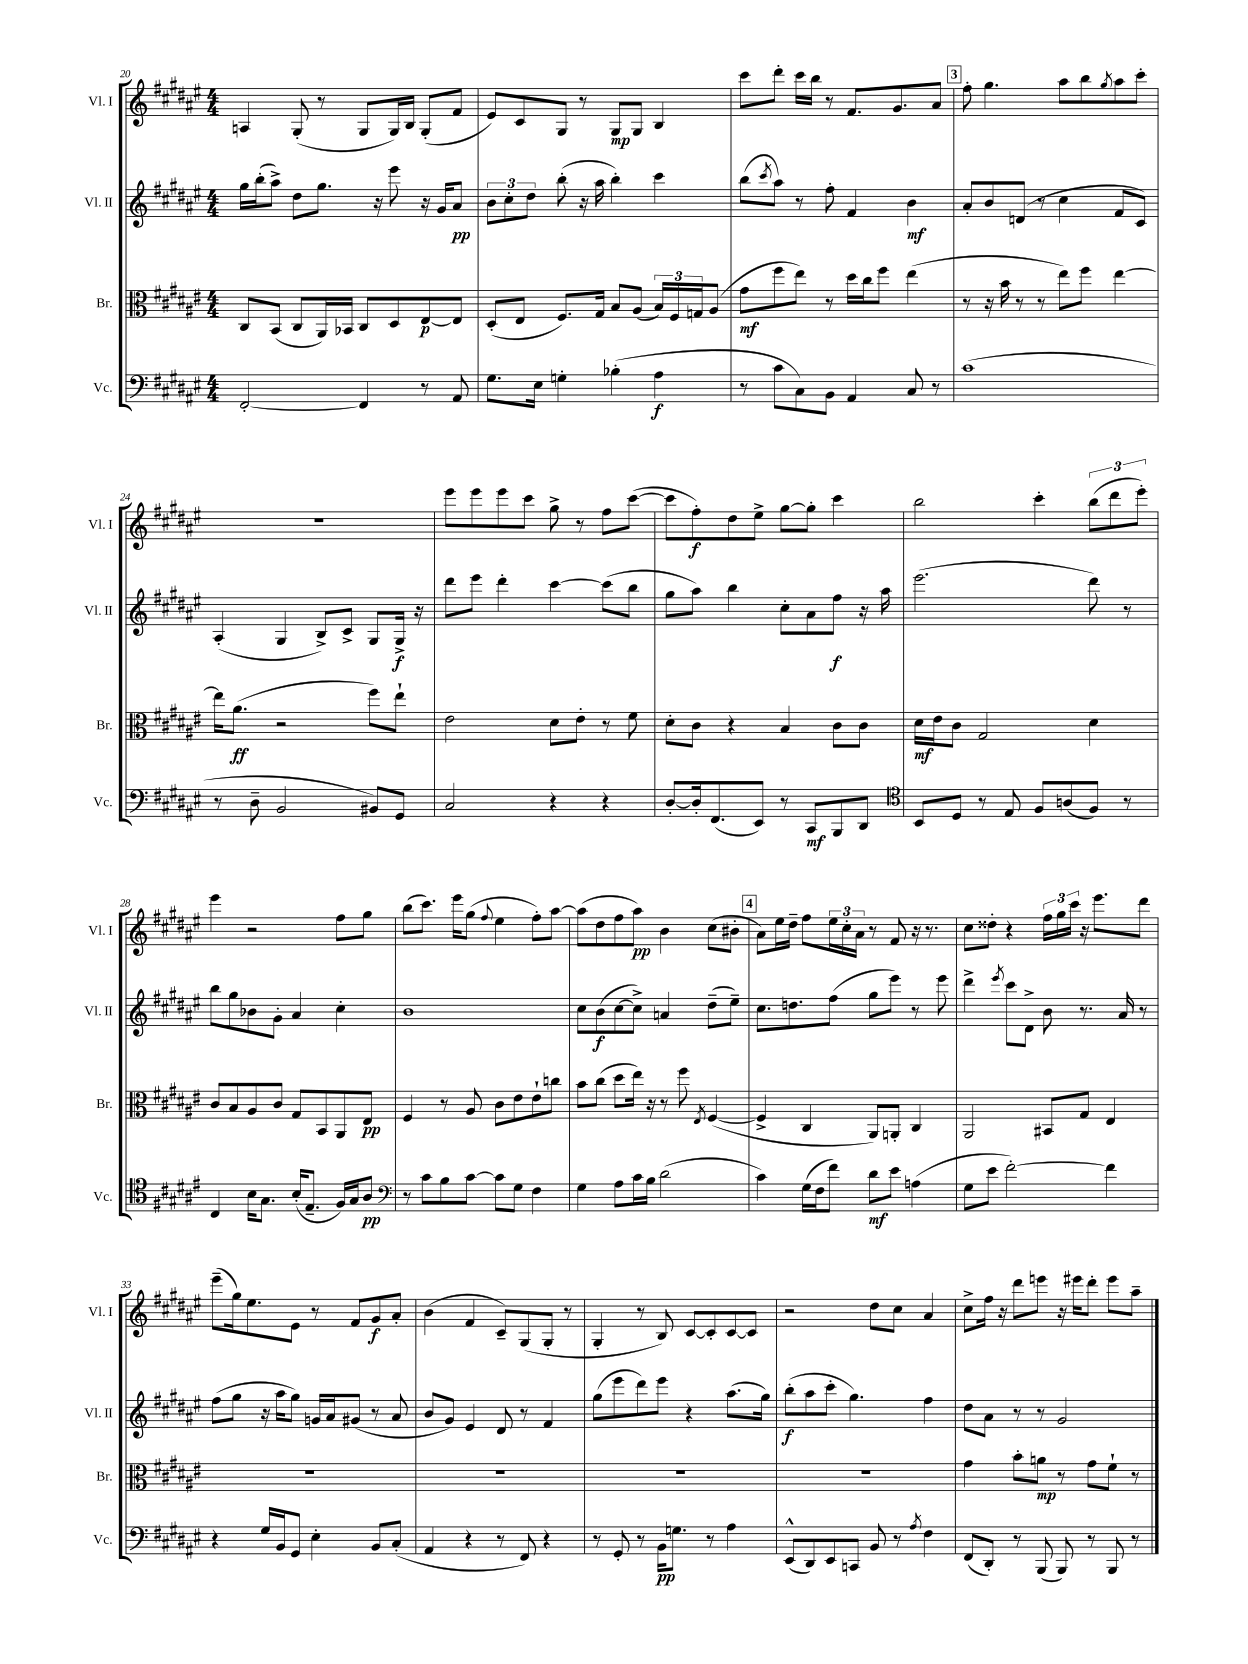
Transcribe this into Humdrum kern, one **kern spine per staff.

**kern	**kern	**kern	**kern
*staff4	*staff3	*staff2	*staff1
*clefF4	*clefC3	*clefG2	*clefG2
*k[f#c#g#d#a#e#]	*k[f#c#g#d#a#e#]	*k[f#c#g#d#a#e#]	*k[f#c#g#d#a#e#]
*M4/4	*M4/4	*M4/4	*M4/4
[2FF#'/	8C#/L	16gg#\LL	4A/
.	.	(16bb'\J	.
.	(8BB/J	8aa#^\J)	.
.	8C#/L	8dd#\L	(8G#'/
.	16AA#/L)	8.gg#\J	8r
.	16BB-/JJ	.	.
4FF#/]	8C#/L	.	8G#/L
.	.	16r	.
.	8D#/	8eee#\	16G#/L)
.	.	.	16B/JJ
8r	[8E#/	16r	(8G#'/L
.	.	16g#/LK	.
8AA#/	8E#/]J	8a#/J	8f#/J
=	=	=	=
8.G#\L	(8D#'/L	12b\L	8e#/L)
.	.	12cc#'\	.
.	8E#/J	.	8c#/
.	.	12dd#\J	.
16E#\Jk	.	.	.
4G'\	8.F#/L)	(8bb'\	8G#/J
.	.	16r	8r
.	16G#/Jk	16aa#\	.
(4B-'\	8B/L	4bb'\)	8G#/L
.	(8A#/J	.	8G#/J
4A#\	24B/LL)	4ccc#\	4B/
.	24F#/	.	.
.	24G/J	.	.
.	(8A#/J	.	.
=	=	=	=
8r	8g#\L	(8bb\L	8ccc#\L
.	.	8qccc#/	.
8c#\L	8ff#\	8aa#\J)	8ddd#'\J
8C#\)	8ee#\J)	8r	16ccc#\LL
.	.	.	16bb\JJ
8BB\J	8r	8ff#'\	8r
4AA#/	16dd#\LL	4f#/	8.f#/L
.	16cc#\J	.	.
.	8ff#\J	.	.
.	.	.	8.g#/
8C#/	(4ee#\	4b\	.
8r	.	.	8a#/J
=	=	=	=
(1c#	8r	8a#'/L	8ff#'\
.	16r	8b/	4.gg#\
.	16b\	.	.
.	8r	(8d/J	.
.	8r	8r	.
.	8ee#\L)	4cc#\	8aa#\L
.	8ff#\J	.	8bb\
.	.	.	8qgg#/
.	[4ee#\	8f#/L	8aa#\
.	.	8c#/J)	8ccc#'\J
=	=	=	=
8r	16ee#\]LK	(4A#'/	1r
.	(8.a#\J	.	.
8D#~\	.	.	.
2BB/	2r	4G#/	.
.	.	8B^/L)	.
.	.	8c#^/J	.
8BB#/L)	8ff#\L)	8G#/L	.
8GG#/J	8ee#`\J	16G#^/Jk	.
.	.	16r	.
=	=	=	=
2C#/	2e#\	8ddd#\L	8eee#\L
.	.	8eee#\J	8eee#\
.	.	4ddd#'\	8eee#\
.	.	.	8ccc#\J
4r	8d#\L	[4ccc#\	8gg#^\
.	8e#'\J	.	8r
4r	8r	(8ccc#\]L	8ff#\L
.	8f#\	8bb\J	([8ccc#\J
=	=	=	=
[8D#'/L	8d#'\L	8gg#\L	8ccc#\]L
16D#'/]k	8c#\J	8aa#\J)	8ff#'\)
(8.FF#/	.	.	.
.	4r	4bb\	8dd#\
8EE#/J)	.	.	8ee#^\J
8r	4B/	8cc#'\L	[8gg#\L
8CC#/L	.	8a#\	8gg#'\]J
8BBB/	8c#\L	8ff#\J	4ccc#\
8DD#/J	8c#\J	16r	.
.	.	16aa#\	.
=	=	=	=
*clefC4	*	*	*
8BB/L	16d#\LL	(2.eee#\	2bb\
.	16e#\J	.	.
8D#/J	8c#\J	.	.
8r	2G#/	.	.
8E#/	.	.	.
8F#/L	.	.	4ccc#'\
(8A/	.	.	.
8F#/J)	4d#\	8ddd#\)	(12bb\L
.	.	.	12ddd#\
8r	.	8r	.
.	.	.	12eee#'\J)
=	=	=	=
4C#/	8c#/L	8bb\L	4eee#\
.	8B/	8gg#\	.
16B\LK	8A#/	8b-\	2r
8.G#\J	.	.	.
.	8c#/J	8g#'\J	.
(16B'/LK	8G#/L	4a#/	.
8.E#~/J	.	.	.
.	8BB/	.	.
16F#/LL)	8AA#/	4cc#'\	8ff#\L
16G#/J	.	.	.
8A#/J	8E#/J	.	8gg#\J
=	=	=	=
*clefF4	*	*	*
8r	4F#/	1b	(8bb\L
8c#\L	.	.	8.ccc#\J)
8B\	8r	.	.
.	.	.	16eee#\LK
[8c#\J	8A#/	.	(8gg#\J
.	.	.	8qqff#/
8c#\]L	8c#\L	.	4ee#\
8G#\J	8e#\	.	.
4F#\	8e#`\	.	8ff#'\L)
.	8cc\J	.	[8aa#\J
=	=	=	=
4G#\	8b\L	8cc#\L	(8aa#\]L
.	(8cc#\J	(8b\	8dd#\
8A#\L	8dd#\L	[8cc#\	8ff#\
16c#\L	16ee#\Jk)	8cc#^\]J)	8aa#\J)
16B\JJ	16r	.	.
(2d#\	8r	4a/	4b\
.	8ff#\	.	.
.	8qE#/	.	.
.	([4F#/	(8dd#~\L	(8cc#\L
.	.	8ee#~\J)	8b#'\J
=	=	=	=
4c#\)	4F#^/]	8.cc#\L	8a#\L)
.	.	.	16ee#\L
.	.	8.dd\	16dd#~\JJ
(16G#\LL	4C#/	.	8ff#\L
16F#\J	.	.	.
8f#\J)	.	(8ff#\J	24ee#\L
.	.	.	24cc#'\
.	.	.	24a#\JJ
8d#\L	8AA#/L)	8gg#\L	8r
8e#\J	8AA'/J	8eee#\J)	8f#/
(4A\	4C#/	8r	16r
.	.	.	8.r
.	.	8eee#\	.
=	=	=	=
8G#\L	2AA#/	4ddd#^\	8cc#\L
8e#\J	.	.	8dd##'\J
.	.	8qeee#/	.
[2f#'\)	.	8ccc#\L	4r
.	.	8d#^\J	.
.	8BB#/L	8b\	24ff#\LL
.	.	.	24gg#\
.	.	.	24ccc#\JJ
.	8G#/J	8.r	16r
.	.	.	8.eee#\L
4f#\]	4E#/	.	.
.	.	16a#/	.
.	.	8r	8ddd#\J
=	=	=	=
4r	1r	(8ff#\L	(8eee#~\L
.	.	8gg#\J	16gg#\k)
.	.	.	8.ee#\
16G#/LL	.	16r	.
16BB/J	.	16aa#\LK	.
8GG#/J	.	8gg#\J)	8e#\J
4E#'\	.	16g/LL	8r
.	.	16a#/J	.
.	.	(8g#/J	8f#/L
8BB/L	.	8r	8g#/
(8C#'/J	.	8a#/	8a#'/J
=	=	=	=
4AA#/	1r	8b/L	(4b\
.	.	8g#/J)	.
4r	.	4e#/	4f#/
8r	.	8d#/	8c#~/L)
8FF#/)	.	8r	(8G#/
4r	.	4f#/	8G#'/J
.	.	.	8r
=	=	=	=
8r	1r	(8gg#\L	4G#'/
8GG#'/	.	8eee#\	.
8r	.	8ddd#\)	8r
16BB\LK	.	8eee#\J	8B/)
8.G\J	.	.	.
.	.	4r	[8c#/L
8r	.	.	8c#'/]
4A#\	.	(8.aa#\L	[8c#/
.	.	.	8c#/]J
.	.	16gg#\Jk)	.
=	=	=	=
(8EE#^^/L	1r	(8bb'\L	2r
8DD#/)	.	8aa#\	.
8EE#/	.	8ccc#'\J	.
8CC/J	.	4.gg#\)	.
8BB/	.	.	8dd#\L
8r	.	.	8cc#\J
8qA#/	.	.	.
4F#\	.	4ff#\	4a#/
=	=	=	=
(8FF#/L	4g#\	8dd#\L	8cc#^\L
8DD#'/J)	.	8a#\J	16ff#\Jk
.	.	.	16r
8r	8b'\L	8r	8ddd#\L
(8BBB/	8a\J	8r	8eee\J
8BBB/)	8r	2g#/	16r
.	.	.	16eee#\LK
8r	8g#\L	.	8ddd#'\J
8BBB/	8f#`\J	.	8eee#\L
8r	8r	.	8aa#~\J
==	==	==	==
*-	*-	*-	*-
